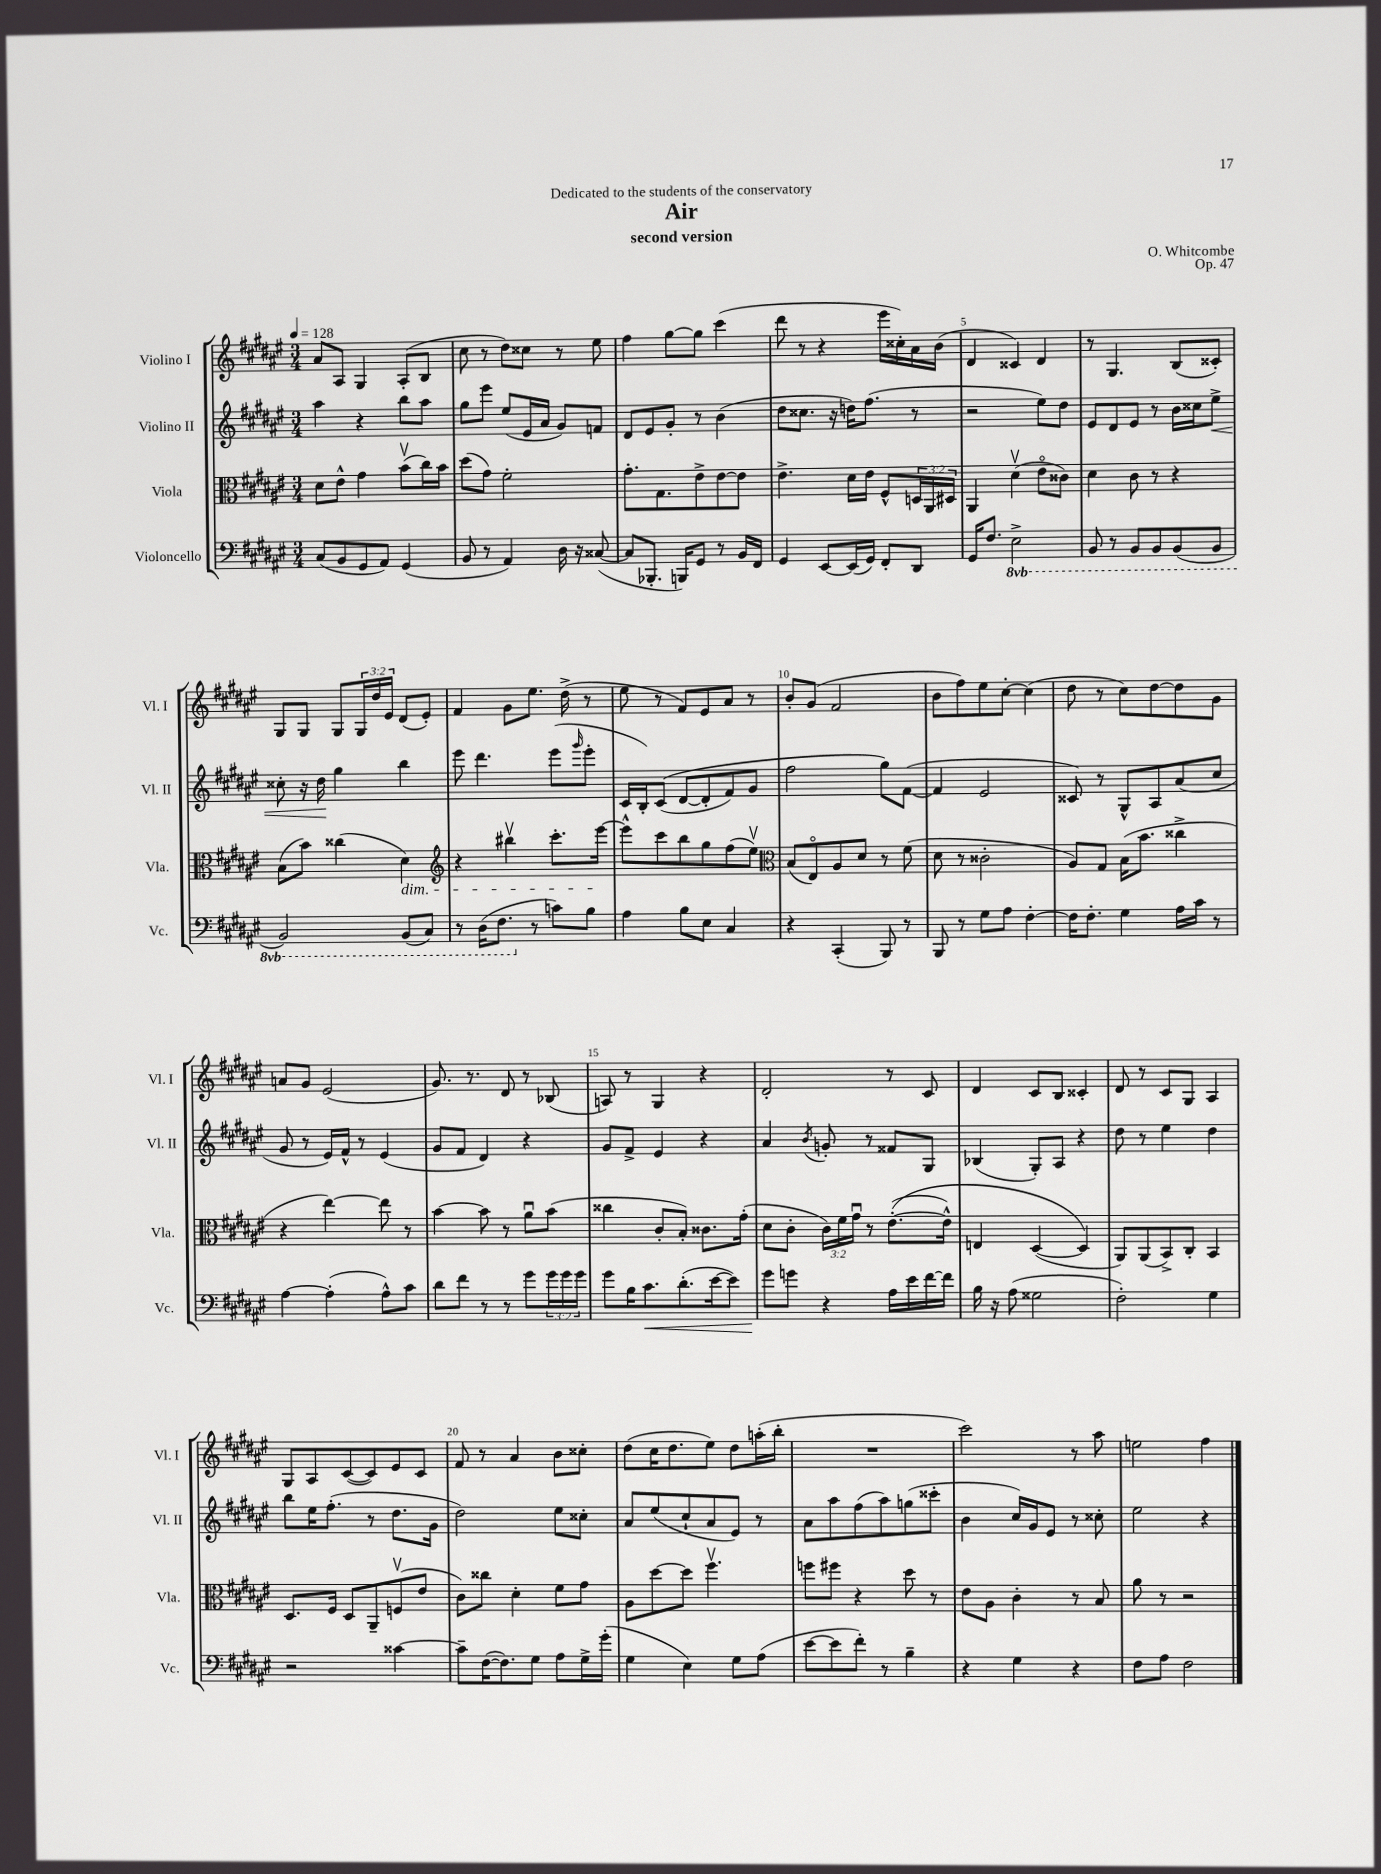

**kern	**dynam	**kern	**kern	**dynam	**kern
*part4	*part4	*part3	*part2	*part2	*part1
*staff4	*staff4	*staff3	*staff2	*staff2	*staff1
*I"Violoncello	*	*I"Viola	*I"Violino II	*	*I"Violino I
*I'Vc.	*	*I'Vla.	*I'Vl. II	*	*I'Vl. I
*clefF4	*	*clefC3	*clefG2	*	*clefG2
*k[f#c#g#d#a#e#]	*	*k[f#c#g#d#a#e#]	*k[f#c#g#d#a#e#]	*	*k[f#c#g#d#a#e#]
*M3/4	*	*M3/4	*M3/4	*	*M3/4
*MM128	*	*MM128	*MM128	*	*MM128
=1	=1	=1	=1	=1	=1
(8C#/L	.	8d#\L	4aa#\	.	8a#/L
8BB/	.	8e#^^\J	.	.	8A#/J
8GG#/	.	4g#\	4r	.	4G#/
8AA#/J)	.	.	.	.	.
(4GG#/	.	(8bv\L	8bb\L	.	(8A#'/L
.	.	16cc#\L)	8aa#\J	.	8B/J
.	.	16b\JJ	.	.	.
=2	=2	=2	=2	=2	=2
8BB/	.	(8dd#\L	8gg#\L	.	8cc#\
8r	.	8g#\J)	8eee#\J	.	8r
4AA#/)	.	2f#'\	(8ee#/L	.	8dd#\L)
.	.	.	16e#/L	.	8cc##X\J
.	.	.	16a#/JJ	.	.
16D#\	.	.	8g#/L)	.	8r
16r	.	.	.	.	.
([8C##X/	.	.	8fn/J	.	8ee#\
=3	=3	=3	=3	=3	=3
8C##/L]	.	8.g#'\L	8d#/L	.	4ff#\
8.BBB-X'/J	.	.	8e#/	.	.
.	.	8.G#\	.	.	.
.	.	.	8g#'/J	.	[8gg#\L
16BBBn/KL)	.	.	.	.	.
8GG#/J	.	8e#^\	8r	.	8gg#\J]
8r	.	[8e#\	(4b\	.	(4ccc#\
16BB/LL	.	8e#\J]	.	.	.
16FF#/JJ	.	.	.	.	.
=4	=4	=4	=4	=4	=4
4GG#/	.	4.e#^\	8dd#\L	.	8ddd#\
.	.	.	8.cc##X\J	.	8r
[8EE#/L	.	.	.	.	4r
.	.	.	16r	.	.
(16EE#/L]	.	16d#\LL	16ddn\KL)	.	.
16GG#/JJ)	.	16e#\JJ	(8.ff#\J	.	.
8FF#'/L	.	8F#^^/L	.	.	16eee#\LL
.	.	.	.	.	16cc##X'\)
8DD#/J	.	24Dn/L	8r	.	16a#\
.	.	24AA#/	.	.	.
.	.	.	.	.	(16b\JJ
.	.	24D#X/JJ	.	.	.
=5	=5	=5	=5	=5	=5
16GG#/KL	.	4AA#/	2r	.	4d#/
8.F#/J	.	.	.	.	.
*8ba	*	*	*	*	*
2EE#^\	.	(4d#v\	.	.	4c##X/)
.	.	8e#\L	8ee#\L)	.	4d#/
.	.	8c##X\J)	8dd#\J	.	.
=6	=6	=6	=6	=6	=6
8BBB/	.	4d#\	8e#/L	.	8r
8r	.	.	8d#/	.	4.G#/
8BBB/L	.	8c#\	8e#/J	.	.
8BBB/	.	8r	8r	.	.
(8BBB/	.	4r	16b\LL	.	(8B/L
.	.	.	16cc##X\J	.	.
!	!	!	!	!LO:HP:b	!
8BBB/J	.	.	8ee#^\J	<	8c##X'/J)
!!LO:LB:g=z
=7	=7	=7	=7	=7	=7
2BBB/)	.	(8B\L	8cc##X'\	.	8G#/L
.	.	8b\J)	16r	.	8G#/J
.	.	.	16dd#\	.	.
.	.	(4cc##X\	4gg#\	[	8G#/L
.	.	.	.	.	24G#/L
.	.	.	.	.	24dd#/
.	.	.	.	.	24e#/JJ
!	!	!LO:TX:b:i:t=dim.	!	!	!
(8BBB/L	.	4d#\)	4bb\	.	(8d#/L
8CC#/J)	.	.	.	.	8e#'/J)
=8	=8	=8	=8	=8	=8
*	*	*clefG2	*	*	*
8r	.	4r	8eee#\	.	4f#/
(16DD#\KL	.	.	4.ddd#\	.	.
8.FF#\J	.	.	.	.	.
.	.	4bb#Xv\	.	.	8g#\L
*X8ba	*	*	*	*	*
8r	.	.	.	.	8.ee#\J
8cn\L)	.	8.ccc#'\L	(8eee#\L	.	.
.	.	.	.	.	(16dd#^\
.	.	.	16qqggg#/	.	.
8B\J	.	.	8eee#'\J	.	8r
.	.	[16eee#\Jk	.	.	.
=9	=9	=9	=9	=9	=9
4A#\	.	8eee#^^\L]	16c#/LL	.	8ee#\
.	.	.	16B'/J)	.	.
.	.	8ccc#\	((8c#/J	.	8r
8B\L	.	8bb\	[8d#/L	.	8f#/L)
8E#\J	.	8gg#\	8d#'/]	.	8e#/
4C#/	.	(8ff#\	8f#/)	.	8a#/J
.	.	8ee#v\J)	8g#/J	.	8r
=10	=10	=10	=10	=10	=10
*	*	*clefC3	*	*	*
4r	.	(8B/L	2ff#\	.	8b'/L
.	.	8E#/)	.	.	(8g#/J
(4CC#'/	.	8A#/	.	.	2f#/
.	.	8d#/J	.	.	.
8BBB/)	.	8r	8gg#\L)	.	.
8r	.	(8f#\	([8f#\J	.	.
=11	=11	=11	=11	=11	=11
8BBB/	.	8d#\	4f#/]	.	8b\L
8r	.	8r	.	.	8ff#\)
8G#\L	.	2c##X'\	2e#/	.	8ee#\
8A#\J	.	.	.	.	[8cc#'\J
[4F#'\	.	.	.	.	(4cc#\]
=12	=12	=12	=12	=12	=12
16F#\KL]	.	8A#/L)	8c##X/)	.	8dd#\
8.F#'\J	.	.	.	.	.
.	.	8G#/J	8r	.	8r
4G#\	.	(16B\KL	8G#^^/L	.	8cc#\L)
.	.	8.b\J	.	.	.
.	.	.	8A#/	.	[8dd#\
16A#\LL	.	4cc##X^\	(8a#/	.	8dd#\]
16c#\JJ	.	.	.	.	.
8r	.	.	8cc#/J	.	8g#\J
!!LO:LB:g=z
=13	=13	=13	=13	=13	=13
[4A#\	.	4r	8g#/	.	8an/L
.	.	.	8r	.	8g#/J
(4A#'\]	.	[4ee#\)	16e#/LL)	.	(2e#/
.	.	.	16f#^^/JJ	.	.
.	.	.	8r	.	.
8A#^^\L)	.	8ee#\]	(4e#/	.	.
8c#\J	.	8r	.	.	.
=14	=14	=14	=14	=14	=14
8d#\L	.	[4b\	8g#/L	.	8.g#/)
8f#\J	.	.	8f#/J	.	.
.	.	.	.	.	8.r
8r	.	8b\]	4d#/)	.	.
8r	.	8r	.	.	8d#/
8g#\L	.	8a#u\L	4r	.	8r
24g#\L	.	(8b\J	.	.	(8B-X/
24g#\	.	.	.	.	.
24g#\JJ	.	.	.	.	.
=15	=15	=15	=15	=15	=15
8g#\L	.	4cc##X\	8g#/L	.	8An/)
16B\K	.	.	8f#^/J	.	8r
!	!LO:HP:b	!	!	!	!
8.c#\	<	.	.	.	.
.	.	8c#'/L	4e#/	.	4G#/
(8.d#'\	.	8B'/J)	.	.	.
.	.	8.c##X\L	4r	.	4r
[16e#\k	.	.	.	.	.
8e#\J])	.	.	.	.	.
.	.	(16g#'\Jk	.	.	.
=16	=16	=16	=16	=16	=16
8g#\L	.	8d#\L	4a#/	.	2d#'/
8gn\J	[	8c#'\J	.	.	.
.	.	.	8qb/	.	.
4r	.	24c#\LL)	8gn'/	.	.
.	.	24f#\	.	.	.
.	.	24g#u\JJ	.	.	.
.	.	8r	8r	.	.
16A#\LL	.	(([8.e#'\L	8f##X/L	.	8r
16e#\	.	.	.	.	.
[16f#\	.	.	8G#/J	.	8c#/
16f#\JJ]	.	16e#^^\Jk])	.	.	.
=17	=17	=17	=17	=17	=17
16B\	.	4En/	(4B-X/	.	4d#/
16r	.	.	.	.	.
(8A#\	.	.	.	.	.
2G##X\	.	([4D#/	8G#'/L)	.	8c#/L
.	.	.	8A#/J	.	8B/J
.	.	4D#/])	4r	.	4c##X'/
=18	=18	=18	=18	=18	=18
2F#'\)	.	8AA#/L)	8dd#\	.	8d#/
.	.	(8AA#/	8r	.	8r
.	.	8BB^/)	4ee#\	.	8c#/L
.	.	8C#'/J	.	.	8G#/J
4G#\	.	4BB/	4dd#\	.	4A#/
!!LO:LB:g=z
=19	=19	=19	=19	=19	=19
2r	.	8.D#/L	8bb\L	.	8G#/L
.	.	.	16ee#\K	.	8A#/
.	.	16F#/Jk	(8.ff#'\J	.	.
.	.	8D#/L	.	.	([8c#/
.	.	8AA#~/	8r	.	8c#/])
[4c##X\	.	(8Fnv/	8.dd#\L	.	8e#/
.	.	8e#/J	.	.	8c#/J
.	.	.	16g#\Jk	.	.
=20	=20	=20	=20	=20	=20
8c##~\L]	.	8c#\L)	2dd#\)	.	8f#/
([16F#\K	.	8cc##X\J	.	.	8r
8.F#\])	.	.	.	.	.
.	.	4d#'\	.	.	4a#/
8G#\J	.	.	.	.	.
8A#\L	.	8f#\L	8ee#\L	.	8b\L
16G#^\L	.	8g#\J	8cc##X'\J	.	8cc##X'\J
(16g#'\JJ	.	.	.	.	.
=21	=21	=21	=21	=21	=21
4G#\	.	8A#\L	8a#/L	.	(8dd#\L
.	.	[8dd#\	(8ee#/	.	16cc#\K
.	.	.	.	.	8.dd#\
4E#\)	.	8dd#\J]	8cc#`/	.	.
.	.	4.ff#v\	8a#/	.	8ee#\J)
8G#\L	.	.	8e#/J)	.	8dd#\L
(8A#\J	.	.	8r	.	(16aan'\L
.	.	.	.	.	16bb'\JJ
=22	=22	=22	=22	=22	=22
[8e#\L	.	8ffn\L	8a#\L	.	2.r
8e#\]	.	8ff#X\J	8aa#\	.	.
8f#'\J)	.	4r	(8ff#\	.	.
8r	.	.	8aa#\)	.	.
4B~\	.	8dd#\	(8ggn\	.	.
.	.	8r	8ccc##X'\J	.	.
=23	=23	=23	=23	=23	=23
4r	.	8e#\L	4b\	.	2ccc#\)
.	.	8A#\J	.	.	.
4G#\	.	4c#'\	16cc#/LL)	.	.
.	.	.	16g#/J	.	.
.	.	.	8e#/J	.	.
4r	.	8r	8r	.	8r
.	.	8B/	8cc##X'\	.	8aa#\
=24	=24	=24	=24	=24	=24
8F#\L	.	8a#\	2ee#\	.	2een\
8A#\J	.	8r	.	.	.
2F#\	.	2r	.	.	.
.	.	.	4r	.	4ff#\
==	==	==	==	==	==
*-	*-	*-	*-	*-	*-
